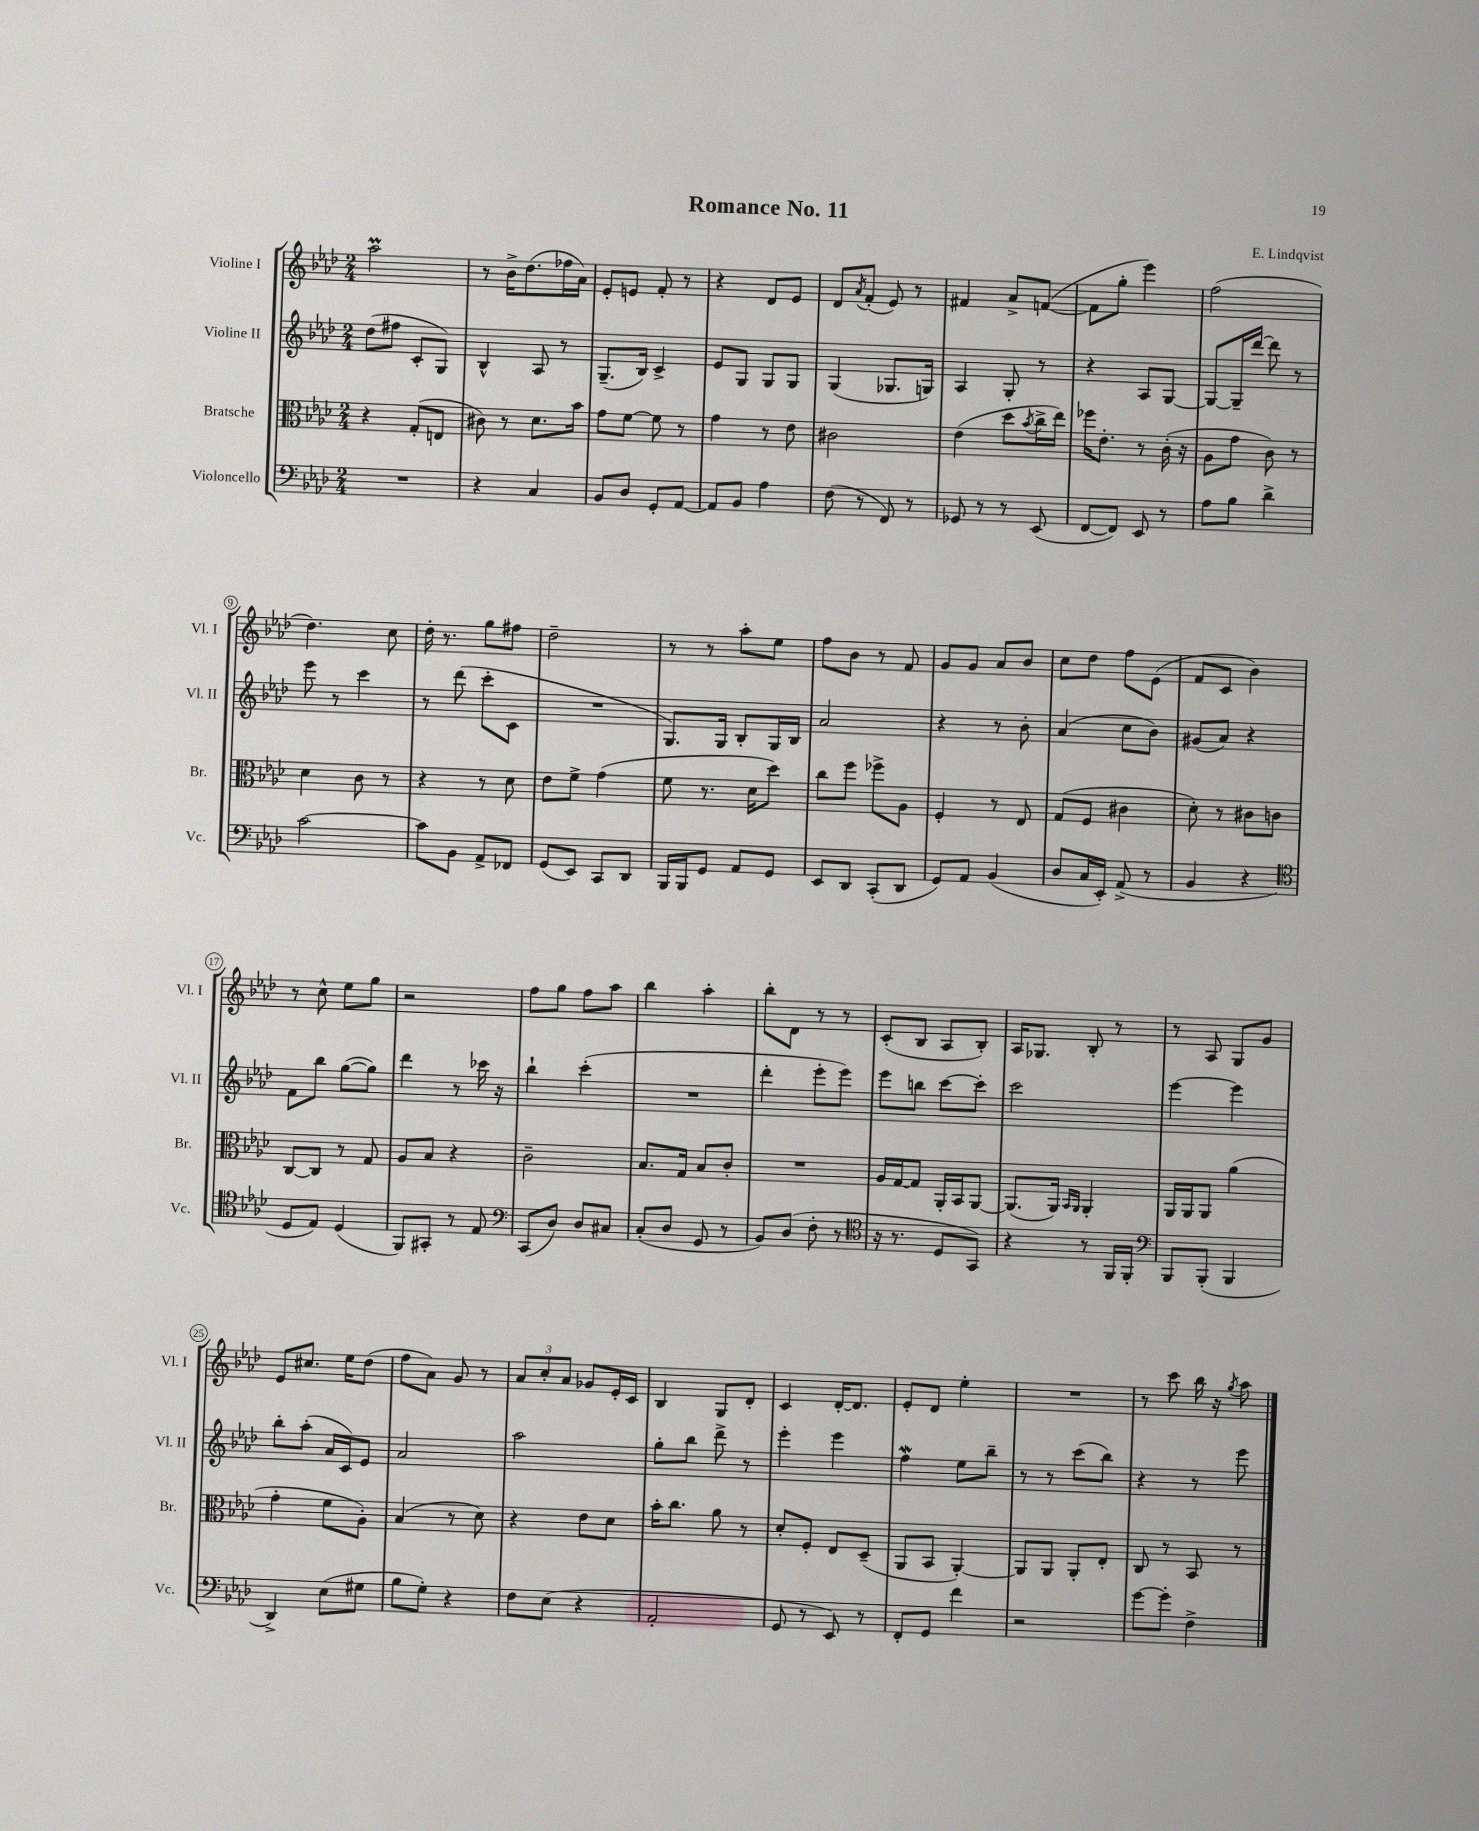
\header { title = "Romance No. 11" composer = "E. Lindqvist" }
<<
\new StaffGroup <<
\new Staff = "s0" \with { instrumentName = "Violine I" shortInstrumentName = "Vl. I" } {
    \clef treble \key aes \major \numericTimeSignature \time 2/4
    aes''2\prall |
    r8 bes'16-> des''8.( fes''16 aes'16) |
    ees'8-. e'8 f'8-. r8 |
    r4 des'8 ees'8 |
    des'8 \acciaccatura { aes'8 } f'8-.( ees'8) r8 |
    fis'4 aes'8-> f'8~( |
    f'8 g''8-. ees'''4) |
    f''2( |
    des''4.) c''8 |
    des''16-. r8. g''8 fis''8 |
    des''2-- |
    r8 r8 aes''8-. ees''8 |
    f''8 bes'8 r8 f'8 |
    g'8 g'8 aes'8 bes'8 |
    c''8 des''8 f''8 ees'8( |
    f'8 c'8 bes'4) |
    r8 c''8-^ ees''8 g''8 |
    r2 |
    f''8 g''8 f''8 aes''8 |
    bes''4 aes''4-. |
    bes''8-. des'8 r8 r8 |
    c'8-.( bes8 aes8 bes8-.) |
    aes16 ges8. bes8-. r8 |
    r8 aes8 g8 g'8 |
    ees'8 cis''8. ees''16 des''8( |
    f''8 aes'8) g'8 r8 |
    \tuplet 3/2 { aes'8 c''8-. aes'8 } ges'8 ees'16-. c'16 |
    bes4 g8 des'8-. |
    c'4 des'16~-. des'8. |
    ees'8-. des'8 ees''4-. |
    R2 |
    r8 c'''8 bes''16 r16 \acciaccatura { g''8 } aes''8 \bar "|." |
}
\new Staff = "s1" \with { instrumentName = "Violine II" shortInstrumentName = "Vl. II" } {
    \clef treble \key aes \major \numericTimeSignature \time 2/4
    des''8( fis''8 c'8-. g8) |
    bes4-^ aes8 r8 |
    g8.--( bes16) c'4-> |
    ees'8 g8 g8 g8 |
    g4( ges8. g16) |
    aes4 g8-. r8 |
    r4 aes8 g8~ |
    g8~ g16-- des'''16~ des'''8 r8 |
    ees'''8 r8 c'''4 |
    r8 des'''8( c'''8-. c'8 |
    R2 |
    g8.) g16 bes8-. g16 bes16 |
    aes'2 |
    r4 r8 bes'8-. |
    aes'4( c''8 bes'8) |
    gis'8( aes'8) r4 |
    f'8 bes''8 g''8~( g''8) |
    des'''4 r8 ces'''16 r16 |
    bes''4-! c'''4-.( |
    R2 |
    des'''4-. ees'''8-. ees'''8) |
    ees'''8 b''8 c'''8~ c'''8-. |
    c'''2 |
    ees'''4~ ees'''4 |
    bes''8-. aes''8-.( aes'16 c'16) ees'8 |
    aes'2 |
    aes''2 |
    g''8-. bes''8 des'''8-> r8 |
    ees'''4-. ees'''4 |
    f''4\mordent ees''8 bes''8-- |
    r8 r8 c'''8( bes''8) |
    r4 r8 ees'''8 \bar "|." |
}
\new Staff = "s2" \with { instrumentName = "Bratsche" shortInstrumentName = "Br." } {
    \clef alto \key aes \major \numericTimeSignature \time 2/4
    r4 g8-.( e8 |
    cis'8) r8 des'8. bes'16 |
    g'8 f'8~ f'8 r8 |
    g'4 r8 ees'8 |
    cis'2 |
    ees'4( des''8 \acciaccatura { bes'8 } c''16-> ees''16) |
    fes''16 ees'8.-. r8 c'16-.( r16 |
    aes8 g'8 c'8) r8 |
    des'4 c'8 r8 |
    r4 r8 des'8 |
    ees'8 f'8-> g'4( |
    f'8 r8. des'16 des''8) |
    c''8 f''8 fes''8-> aes8 |
    f4-. r8 ees8 |
    g8( f8 cis'4 |
    des'8-.) r8 cis'8 c'8 |
    c8~ c8 r8 g8 |
    aes8 bes8 r4 |
    c'2-- |
    bes8. g16 bes8 c'8-. |
    R2 |
    aes16 g16~ g8 aes,16-. bes,16 aes,8~ |
    aes,8.( aes,16) \grace { bes,16 aes,16 } aes,4-. |
    aes,16 aes,16 aes,8 aes'4( |
    g'4-. f'8 aes8-.) |
    bes4( r8 des'8) |
    r4 ees'8 des'8 |
    bes'16-. c''8. aes'8 r8 |
    des'8-. f8-. ees8 des8--( |
    aes,8 bes,8 aes,4~-.) |
    aes,8 aes,8 aes,8-. ees8-. |
    c8 r8 bes,8 r8 \bar "|." |
}
\new Staff = "s3" \with { instrumentName = "Violoncello" shortInstrumentName = "Vc." } {
    \clef bass \key aes \major \numericTimeSignature \time 2/4
    R2 |
    r4 c4 |
    bes,8 des8 g,8-. aes,8~ |
    aes,8 bes,8 aes4 |
    f8( r8 f,8) r8 |
    ges,8 r8 r8 ees,8( |
    f,8~ f,8) ees,8 r8 |
    aes8 bes8 des'4-> |
    c'2~ |
    c'8 bes,8 aes,8-> fes,8 |
    g,8( ees,8) c,8 des,8 |
    bes,,16 bes,,16 g,8 aes,8 g,8 |
    ees,8 des,8 c,8-.( des,8 |
    g,8) aes,8 bes,4( |
    des8 c16 ees,16-.) aes,8->( r8 |
    bes,4 r4 |
    \clef tenor des8 ees8) des4( |
    f,8) gis,8-. r8 ees8 |
    \clef bass c,8( des8) des8 cis8 |
    c8-.( des8 g,8 r8 |
    bes,8) des8( f8-. r8 |
    \clef tenor r16 r8. des8 g,8) |
    r4 r8 f,16 f,16-. |
    \clef bass bes,,8 bes,,8-.( bes,,4 |
    des,4->) ees8( gis8 |
    bes8 g8-.) r4 |
    f8 ees8( r4 |
    aes,2-. |
    g,8 r8 ees,8) r8 |
    f,8-. g,8 f'4 |
    r2 |
    g'8~ g'8-. f4-> \bar "|." |
}
>>
>>
\layout { \context { \Score \override BarNumber.stencil = #(make-stencil-circler 0.1 0.3 ly:text-interface::print) } }
